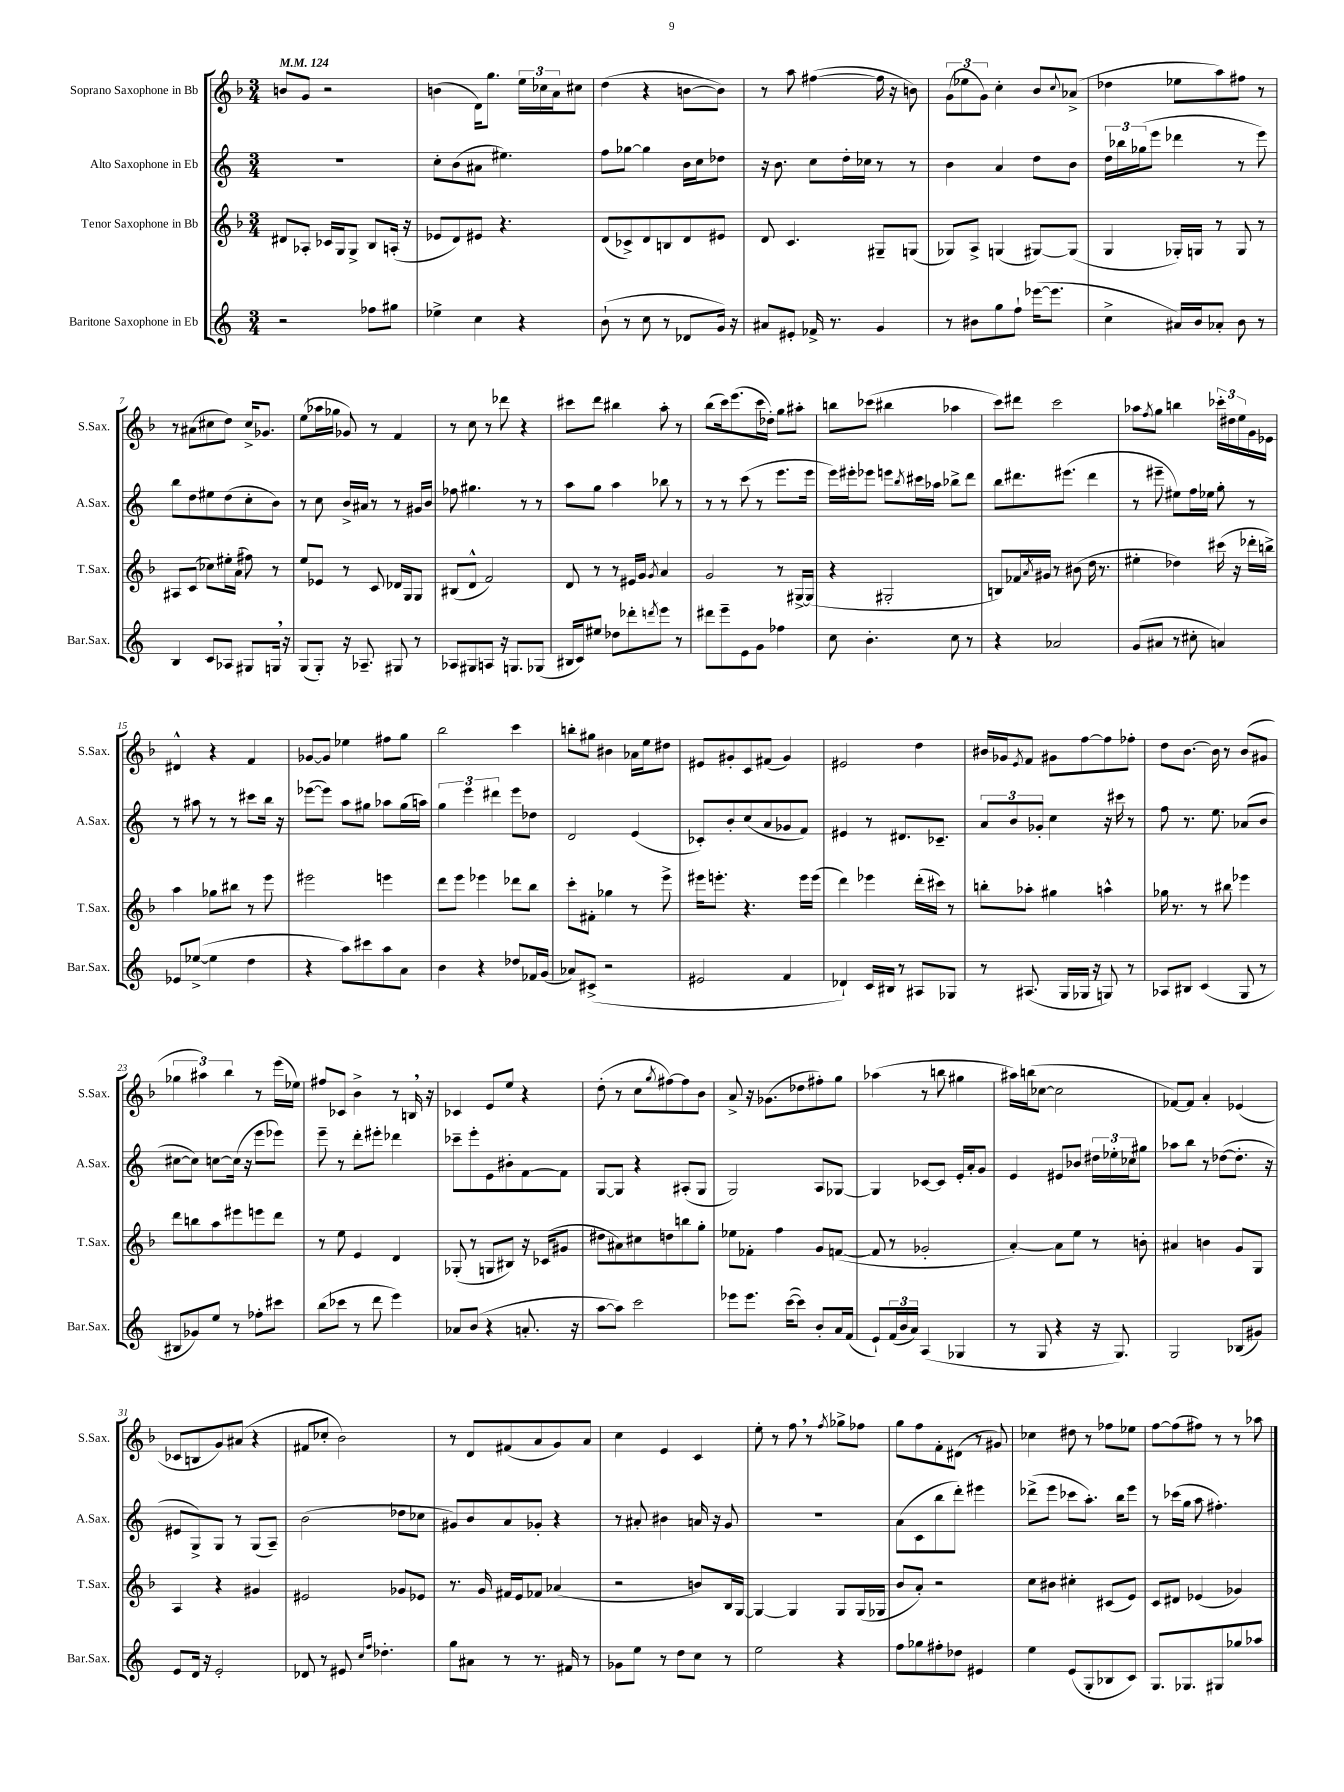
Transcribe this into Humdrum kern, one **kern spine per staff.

**kern	**kern	**kern	**kern
*staff4	*staff3	*staff2	*staff1
*clefG2	*clefG2	*clefG2	*clefG2
*k[]	*k[b-]	*k[]	*k[b-]
*M3/4	*M3/4	*M3/4	*M3/4
*MM124	*MM124	*MM124	*MM124
2r	8d#/L	2.r	8b/L
.	8A-'/J	.	8g/J
.	16c-/LL	.	2r
.	16G/J	.	.
.	8G^/J	.	.
8ff-\L	8B-/L	.	.
8gg#\J	(16A'/Jk	.	.
.	16r	.	.
=	=	=	=
4ee-^\	8e-/L	8cc'\L	(4b\
.	8d/)	(8b\	.
4cc\	8e#/J	8a#\J	16d\LK)
.	.	.	8.gg\J
.	4.r	4.ee#\)	.
4r	.	.	24ee\LL
.	.	.	24cc-\
.	.	.	24a\J
.	.	.	8cc#\J
=	=	=	=
(8b`\	(8d/L	8ff\L	(4dd\
8r	8c-^/)	[8gg-\J	.
8cc\	8d/	4gg-\]	4r
8r	8B/	.	.
8d-/L	8d/	16b\LL	[8b\L
.	.	16cc\J	.
16g/Jk)	8e#/J	8dd-\J	8b\]J)
16r	.	.	.
=	=	=	=
8a#/L	8d/	16r	8r
.	.	8.b\	.
8e#'/J	4.c/	.	8aa\
16f-^/	.	8cc\L	([4ff#\
8.r	.	.	.
.	.	16dd'\L	.
.	.	16cc-\JJ	.
4g/	8G#~/L	8r	16ff#\]
.	.	.	16r
.	(8G/J	8r	8b\)
=	=	=	=
8r	8G-/L)	4b\	(12g\L
.	.	.	12ee-\
8b#\L	8A^/J	.	.
.	.	.	12g\J)
8gg\	(4G/	4a/	4cc'\
8ff`\J	.	.	.
([16eee-\LK	[8G#/L)	8dd\L	8b-/L
8.eee-\]J	.	.	.
.	.	.	8qqcc/
.	(8G#/]J	8b\J	(8a-^/J
=	=	=	=
4cc^\	4G/	24dd\LL	4dd-\
.	.	24bb-\	.
.	.	(24gg-\J	.
.	.	8eee\J	.
16a#/LL)	16G-'/LL)	4ddd-\	8ee-\L
16b/J	16G/JJ	.	.
8a-'/J	8r	.	8aa\)
8b\	8G/	8r	8ff#\J
8r	8r	8eee\)	8r
=	=	=	=
4B/	8A#/L	8bb\L	8r
.	(8c/J	8dd\	(8a#\L
8c/L	8cc-\L)	8ee#\	8cc#\
8A-/J	16ee#'\L	(8dd\	8dd\J)
.	(16a\JJ	.	.
8G#/L	8ff#\)	8cc'\	16cc#^/LK
.	.	.	8.g-/J
16G/Jk	8r	8b\J)	.
16r	.	.	.
=	=	=	=
(8G/L	8ee/L	8r	(8ee\L
8G'/J)	8e-/J	8cc\	16aa-\L
.	.	.	16gg-\JJ
16r	8r	16b^/LL	8g-/)
8.A-~/	.	16a#/JJ	.
.	8c/	8r	8r
8G#/	16d-/LL	8r	4f/
.	16G/J	.	.
8r	8G/J	16g#/LL	.
.	.	16b/JJ	.
=	=	=	=
8A-/L	(8B#/L	8ff-\	8r
8G#/	8d^^/J	4.gg#\	8cc\
8A/J	2f/)	.	8r
16r	.	.	8ddd-\
8.G/L	.	.	.
.	.	8r	4r
(8G-/J	.	8r	.
=	=	=	=
16B#/LL	8d/	8aa\L	8ccc#\L
16c/J)	.	.	.
8ee#/J	8r	8gg\J	8ddd\J
8dd-\L	8r	4aa\	4bb#\
8ddd-'\	16e#/LL	.	.
.	16g/JJ	.	.
8qddd/	8qg/	.	.
8eee\J	4a/	8bb-\	8aa'\
8r	.	8r	8r
=	=	=	=
8ddd#\L	2g/	8r	(8bb-\L
8eee~\	.	8r	16ccc\k)
.	.	.	(8.eee\
8e\	.	(8ccc\	.
8g\J	.	8r	16ccc\L
.	.	.	16dd-'\JJ)
4ff-\	8r	8.eee\L	8gg\L
.	[16G#^/LL	.	8aa#'\J
.	(16G#/]JJ	16eee\Jk	.
=	=	=	=
8cc\	4r	16eee\LL)	8bb\L
.	.	16eee#'\J	.
4.b'\	.	8eee-\J	(8ccc-\J
.	2G#'/	8eee\L	4bb#\
.	.	8qbb/	.
.	.	16ccc#\L	.
.	.	16aa-\JJ	.
8cc\	.	8bb-^\L	4aa-\
8r	.	8ddd\J	.
=	=	=	=
4r	8B/L)	8bb\L	8ccc\L)
.	16f-/L	8.ddd#\	8ddd#\J
.	8qa/	.	.
.	16g#/JJ	.	.
2a-/	8r	.	2ccc\
.	.	(8.eee#\J	.
.	(8b#\	.	.
.	16dd\	4ddd#\	.
.	8.r	.	.
=	=	=	=
(8g/L	4ee#'\	8r	8aa-\L
.	.	.	8qff/
8a#/J	.	8eee#~\	8gg\J
8r	4dd-\)	8ee#\L)	4bb\
8cc#'\	.	16ff\L	.
.	.	16ee-\JJ	.
4a/)	(16ccc#\	8gg'\	24ccc-'\LL
.	.	.	24dd#\
.	16r	.	.
.	.	.	24ee\
.	16ddd-'\LL	8r	16g\
.	16bb^\JJ)	.	16e-\JJ
=	=	=	=
8e-/L	4aa\	8r	4d#^^/
([8ee-^/J	.	8aa#\	.
4ee-\]	8gg-\L	8r	4r
.	8bb#\J	8r	.
4dd\	8r	8ccc#\L	4f/
.	8eee\	16bb\Jk	.
.	.	16r	.
=	=	=	=
4r	2eee#\	([8eee-\L	[8g-/L
.	.	8eee-\]J)	8g-/]J
8aa\L)	.	8aa\L	4ee-\
8ccc#\	.	8gg#\J	.
8aa\	4eee\	8aa-\L	8ff#\L
8a\J	.	(16gg#\L	8gg\J
.	.	16aa\JJ)	.
=	=	=	=
4b\	8ddd\L	6gg\	2bb-\
.	8eee\J	.	.
.	.	6eee\	.
4r	4eee-\	.	.
.	.	6ddd#\	.
8dd-/L	8ddd-\L	8eee\L	4ccc\
16f-/L	8bb-\J	8dd-\J	.
(16g/JJ	.	.	.
=	=	=	=
8a-/L)	8ccc'\L	2d/	8bb'\L
(8c#^/J	8f#'\J	.	8gg#\J
2r	4gg-\	.	4b#\
.	8r	(4e/	16a-\LL
.	.	.	16ee\J
.	8eee^\	.	8dd#\J
=	=	=	=
2e#/	16eee#\LK	8c-'/L)	8e#/L
.	8.eee'\J	.	.
.	.	8b'/	8g#'/
.	4.r	(8cc/	8c/
.	.	8a/	(8f#/J
4f/	.	8g-/	4g#/)
.	16eee\LL	8f/J)	.
.	(16eee\JJ	.	.
=	=	=	=
4d-`/)	4ddd\)	4e#/	2e#/
16c/LL	4eee-\	8r	.
16B#/JJ	.	.	.
8r	.	8.d#/L	.
8A#/L	(16ddd'\LL	.	4dd\
.	16ccc#\JJ)	8.c-~/J	.
8G-/J	8r	.	.
=	=	=	=
8r	8bb'\L	12a/L	16b#/LL
.	.	.	16g-/J
.	.	12b/	.
.	.	.	8qe/
(8.A#/	8aa-'\J	.	8f/J
.	.	12g-'/J	.
.	4gg#\	4cc\	8g#\L
16G/LL	.	.	.
16G-/JJ	.	.	[8ff\
16r	.	.	.
8G/)	4aa^^\	16r	8ff\]
.	.	16ccc#\	.
8r	.	8r	8ff-'\J
=	=	=	=
8A-/L	16gg-\	8ff\	8dd\L
.	8.r	.	.
8B#/J	.	8.r	[8.b-\J
(4c/	8r	.	.
.	.	8.ee\	16b-\]
.	8bb#\	.	8r
8G/	4eee-\	(8a-/L	(8b-/L
8r	.	8b/J	8g#/J
=	=	=	=
8B#/L	8ddd\L	[8cc#\L	6gg-\
8g-/)	8bb\	8cc#\]J)	.
.	.	.	6aa#\)
8ee/J	8aa\	[8cc\L	.
.	.	.	6bb-\
8r	8eee#\	(16cc\]Jk	.
.	.	16r	.
8ff-'\L	8eee\	8eee\L	8r
8ccc#\J	8ddd\J	8eee-\J)	(16eee\LL
.	.	.	16ee-\JJ)
=	=	=	=
(8bb\L	8r	8eee~\	8ff#/L
8ccc-\J	8ee\	8r	8c-/J
8r	4e/	8ddd'\L	4b-^\
8ddd\	.	8eee#'\J	.
4eee\)	4d/	4ddd-\	8r
.	.	.	16B/
.	.	.	16r
=	=	=	=
8a-/L	(8G-'/	8ccc-~\L	4c-/
(8b/J	8r	8eee'\	.
4r	8G/L	8e\	8e/L
.	8B#/J)	8b#'\	8ee/J
8.a'/	16r	[8f\	4r
.	(16c-/LK	.	.
.	8g#/J	8f\]J	.
16r	.	.	.
=	=	=	=
[8aa\L	8dd#\L	[8G/L	(8dd'\
8aa\]J)	8a#\)	8G/]J	8r
2ccc\	8cc#\	4r	8cc\L
.	.	.	8qgg/
.	8dd\	.	[8ff#\)
.	8bb\	(8A#'/L	8ff#\]
.	8gg'\J	8G/J	8b-\J
=	=	=	=
8eee-\L	8ee-\L	2G/)	8a^/
8.eee-\J	8f-'\J	.	16r
.	.	.	(8.g-\L
.	4ff\	.	.
([16ccc\LK	.	.	.
8ccc\]J)	.	.	8dd-\
8b'/L	8g/L	8A/L	8ff#'\)
16a/L	([8f/J	[8G-/J	8gg\J
(16f/JJ	.	.	.
=	=	=	=
8e`/L)	8f/]	4G-/]	(4aa-\
(24f/L	8r	.	.
24b/	.	.	.
24a/JJ)	.	.	.
(4A/	2g-'/	[8c-/L	8r
.	.	8c-/]J	8bb\
4G-/	.	16e'/LL	4gg#\
.	.	16a'/J	.
.	.	8g/J	.
=	=	=	=
8r	[4a'/)	4e/	16aa#\LL)
.	.	.	(16bb\J
8G/	.	.	[8cc-\J
4r	8a\]L	8e#/L	2cc-\]
.	8ee\J	8b-/J	.
16r	8r	24dd#\LL	.
.	.	24ee-'\	.
8.G/)	.	.	.
.	.	24cc-\J	.
.	8b'\	8gg#\J	.
=	=	=	=
2G/	4a#/	8aa-\L	[8f-/L)
.	.	8bb\J	8f-/]J
.	4b\	8r	4a'/
.	.	([8dd-\L	.
(8B-/L	8g/L	8.dd-'\]J	(4e-/
8g#/J)	8G/J	.	.
.	.	16r	.
=	=	=	=
8e/L	4A/	8e#/L	8c-/L
16d/Jk	.	8G^/)	8B/
16r	.	.	.
2e'/	4r	8G/J	8g/)
.	.	8r	(8a#/J
.	4g#/	(8G/L	4r
.	.	8A~/J)	.
=	=	=	=
8d-/	2e#/	(2b\	8f#/L
8r	.	.	8cc-'/J
8e#/	.	.	2b-\)
16qqcc/LL	.	.	.
16qqff/JJ	.	.	.
4.dd-'\	.	.	.
.	8g-/L	8dd-\L	.
.	8e-/J	8cc-\J	.
=	=	=	=
8gg\L	8.r	8g#/L)	8r
8a#\J	.	8b/	8d/L
.	16g/	.	.
8r	16f#/LL	8a/	(8f#/
.	16e/J	.	.
8.r	8f-/J	8g-'/J	8a/
.	(4a-/	4r	8g/)
16f#/	.	.	.
8r	.	.	8a/J
=	=	=	=
8g-\L	2r	8r	4cc\
8ee\J	.	8a#'/	.
8r	.	4b#\	4e/
8dd\L	.	.	.
8cc\J	8b/L)	16a/	4c/
.	.	16r	.
8r	16B-/L	8g/	.
.	[16G/JJ	.	.
=	=	=	=
2ee\	4G/_	2.r	8ee'\
.	.	.	8r
.	4G/]	.	8ff\
.	.	.	8r
.	.	.	8qff/
4r	8G/L	.	8gg-^\L
.	(16G/L	.	8ff-\J
.	16G-/JJ	.	.
=	=	=	=
8ff\L	8b-/L	(8a\L	8gg\L
8gg-\	8a'/J)	8c\	8ff\
8ff#'\	2r	8bb\	8f'\
8dd-\J	.	8ddd'\J)	(8d#\J
4e#/	.	4eee#\	8r
.	.	.	8g#/)
=	=	=	=
4ee\	8cc\L	(8ddd-^\L	4cc-\
.	8b#\J	8eee\J	.
(8e/L	4cc#'\	8ccc-\L	8dd#\
8G'/	.	8.aa'\J)	8r
8B-/	(8c#/L	.	8ff-\L
.	.	16bb\LK	.
8c/J)	8e/J)	8eee\J	8ee-\J
=	=	=	=
8.G/L	8c/L	8r	[8ff\L
.	8d#/J	(16ccc-\LL	(8ff\]
8.G-/	.	16gg\JJ	.
.	(4e-/	8aa\	8ff#\J)
8G#/	.	4.ff#'\)	8r
8gg-/	4g-/)	.	8r
8aa-/J	.	.	8aa-\
==	==	==	==
*-	*-	*-	*-
